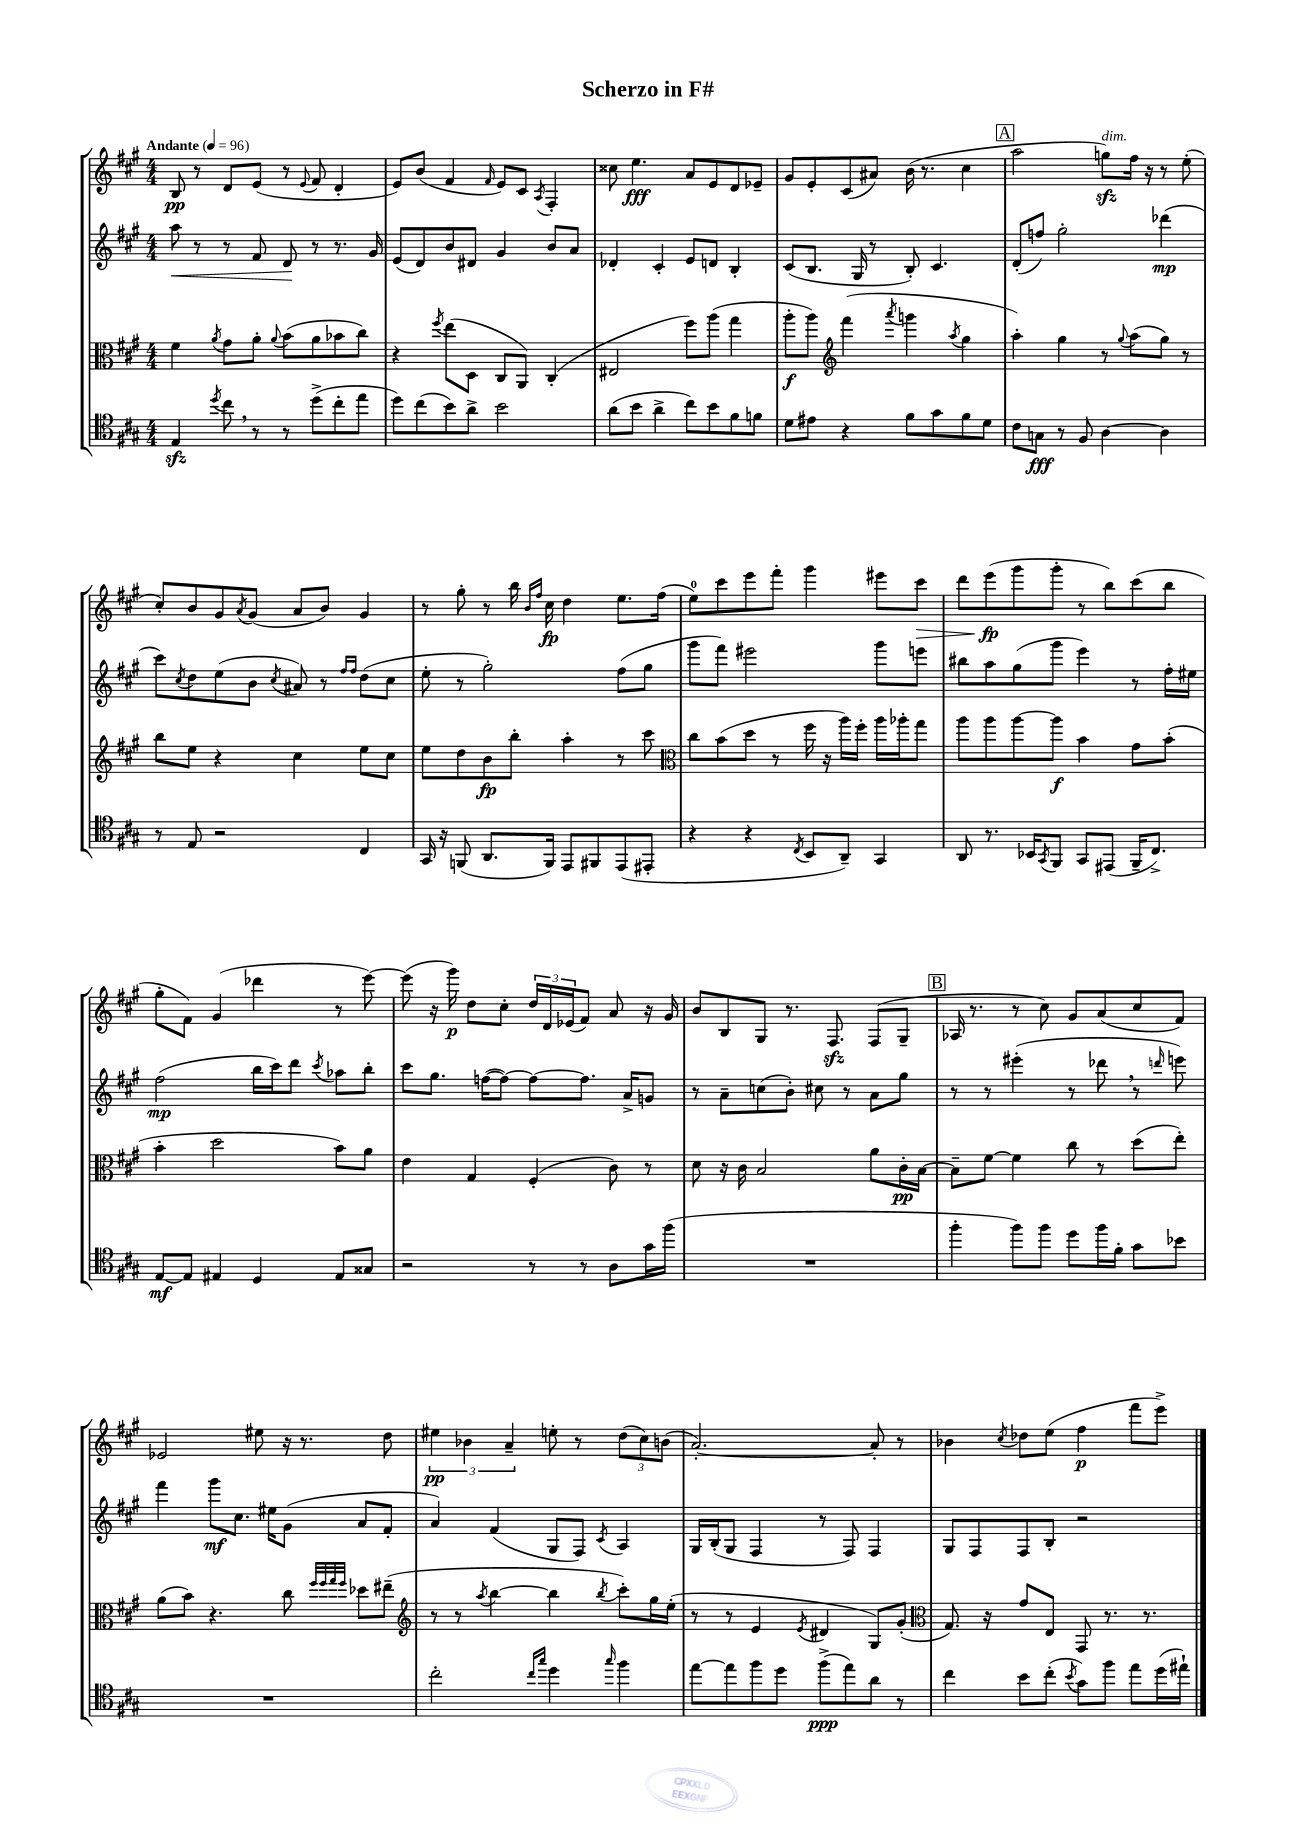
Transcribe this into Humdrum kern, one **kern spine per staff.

**kern	**kern	**kern	**kern
*staff4	*staff3	*staff2	*staff1
*clefC4	*clefC3	*clefG2	*clefG2
*k[f#c#g#]	*k[f#c#g#]	*k[f#c#g#]	*k[f#c#g#]
*M4/4	*M4/4	*M4/4	*M4/4
*MM96	*MM96	*MM96	*MM96
4E/	4f#\	8aa\	8B/
.	.	8r	8r
8qdd/	8qa/	.	.
8cc#\	8g#\L	8r	8d/L
8r	8a'\J	8f#/	(8e/J
.	8qqa/	.	.
8r	(8b\L	8d/	8r
.	.	.	8qqe/
(8dd^\L	8a\	8r	8f#/
8cc#'\	8b-\	8.r	4d'/
8ee\J	8cc#\J)	.	.
.	.	16g#/	.
=	=	=	=
8dd\L)	4r	(8e/L	8e/L)
(8cc#\	.	8d/)	(8b/J
.	8qff#/	.	.
8b\)	(8ee\L	8b/	4f#/
8a^\J	8D\J	8d#/J	.
.	.	.	16qqf#/
2b\	8C#/L	4g#/	8e/L)
.	8AA/J)	.	8c#/J
.	.	.	8qA/
.	(4C#'/	8b/L	4F#'/
.	.	8a/J	.
=	=	=	=
(8a\L	2E#/	4d-'/	8cc##\
8b\J	.	.	4.ee\
4a^\	.	4c#'/	.
8cc#\L)	8ff#\L)	8e/L	8a/L
8b\	(8aa\J	8d/J	8e/
8f#\	4gg#\	4B'/	8d/
8f\J	.	.	8e-~/J
=	=	=	=
8d\L	8aa'\L	(8c#/L	8g#/L
8e#\J	8aa\J)	8.B/J	8e'/
*	*clefG2	*	*
4r	(4fff#\	.	(8c#/
.	.	16G#/	.
.	.	8r	8a#/J)
.	8qaaa/	.	.
8f#\L	4ggg\	8B'/)	(16b\
.	.	.	8.r
8g#\	.	4.c#/	.
.	8qaa/	.	.
8f#\	4gg#\	.	4cc#\
8d\J	.	.	.
=	=	=	=
8c#\L	4aa'\)	(8d'/L	2aa\
8G\J	.	8ff/J)	.
8r	4gg#\	2gg#'\	.
8F#/	.	.	.
[4A\	8r	.	8gg\L)
.	8qqgg#/	.	.
.	(8aa\L	.	16ff#\Jk
.	.	.	16r
4A\]	8gg#\J)	(4ddd-\	8r
.	8r	.	(8ee'\
=	=	=	=
8r	8bb\L	8ccc#\L)	8cc#'/L)
.	.	8qcc#/	.
8E/	8ee\J	8dd\	8b/
2r	4r	(8ee\	8g#/
.	.	.	8qa/
.	.	8b\J	(8g#/J
.	.	8qcc#/	.
.	4cc#\	8a#/)	8a/L
.	.	8r	8b/J)
.	.	16qqff#/LL	.
.	.	16qqff#/JJ	.
4C#/	8ee\L	(8dd\L	4g#/
.	8cc#\J	8cc#\J	.
=	=	=	=
16GG#/	8ee\L	8ee'\	8r
16r	.	.	.
(8FF/	8dd\	8r	8gg#'\
8.AA/L	8b\	2gg#'\)	8r
.	8bb'\J	.	16bb\
.	.	.	16qqb/LL
.	.	.	16qqff#/JJ
16FF/Jk)	.	.	16cc#\
8EE/L	4aa'\	.	4dd\
8FF#/	.	.	.
(8EE/	8r	(8ff#\L	8.ee\L
8EE#'/J	8ccc#\	8gg#\J	.
.	.	.	(16ff#\Jk
=	=	=	=
*	*clefC3	*	*
4r	8cc#\L	8ggg#\L	8ee\L)
.	(8b\	8fff#\J)	8ccc#\
4r	8dd\J	2eee#\	8eee\
.	8r	.	8fff#'\J
8qC#/	.	.	.
8BB/L	16ff#\	.	4ggg#\
.	16r	.	.
8AA~/J)	16aa\LL)	.	.
.	16ff#'\JJ	.	.
4GG#/	16aa\LL	8ggg#\L	8eee#\L
.	16aa-'\J	.	.
.	8gg#\J	8eee\J	8ccc#\J
=	=	=	=
8AA/	8aa\L	8bb#\L	8ddd\L
8.r	8aa\	8aa\	(8eee\
.	[8aa\	(8gg#\	8ggg#\
16BB-/LK	.	.	.
8qGG#/	.	.	.
8FF#/J	8aa\]J	8ggg#\J	8ggg#'\J
8GG#/L	4b\	4eee\)	8r
(8EE#/J	.	.	8bb\L)
16FF#~/LK	8g#\L	8r	(8ccc#\
8.C#^/J)	.	.	.
.	(8b'\J	16ff#'\LL	8bb\J
.	.	16ee#\JJ	.
=	=	=	=
[8E/L	4b'\	(2ff#\	8gg#'\L
8E/]J	.	.	8f#\J)
4E#/	2dd\	.	(4g#/
4D/	.	16bb\LL	4ddd-\
.	.	16ccc#\J)	.
.	.	8ddd\J	.
.	.	8qccc#/	.
8E#/L	8b\L)	8aa-\L	8r
8G##/J	8a\J	8bb'\J	[8eee\)
=	=	=	=
2r	4e\	8ccc#\L	(8eee\]
.	.	8.gg#\J	16r
.	.	.	16ggg#\)
.	4G#/	.	8dd\L
.	.	([16ff\LK	.
.	.	8ff\_J)	8cc#'\J
8r	(4F#'/	8ff\_L	24dd/LL
.	.	.	24d/
.	.	.	(24e-/J
8r	.	8.ff\]J	8f#/J)
8A\L	8c#\)	.	8a/
.	.	16a^/LK	.
16g#\L	8r	8g/J	16r
(16ff#\JJ	.	.	16g#/
=	=	=	=
1r	8d\	8r	8b/L
.	16r	8a~\L	8B/
.	16c#\	.	.
.	2B/	(8cc\	8G#/J
.	.	8b'\J)	8.r
.	.	8cc#\	.
.	.	.	8.F#/
.	.	8r	.
.	8a\L	8a\L	(8F#/L
.	16c#'\L	8gg#\J	8G#~/J
.	[16B\JJ	.	.
=	=	=	=
4ff#'\	8B~\]L	8r	16A-/
.	.	.	8.r
.	[8f#\J	8r	.
8ff#\L)	4f#\]	(4eee#'\	8r
8ff#\J	.	.	8cc#\)
8dd\L	8cc#\	8r	8g#/L
16ff#\L	8r	8ddd-\	(8a/
16f#'\JJ	.	.	.
8g#\L	(8dd\L	8r	8cc#/
.	.	16qqddd/	.
8b-\J	8ee'\J)	8eee\)	8f#/J)
=	=	=	=
1r	(8a\L	4fff#\	2e-/
.	8b\J)	.	.
.	4.r	8ggg#\L	.
.	.	8.cc#\J	.
.	.	.	8ee#\
.	.	16ee#\LK	.
.	8cc#\	(8g#\J	16r
.	.	.	8.r
.	32qqff#/LLL	.	.
.	32qqff#/	.	.
.	32qqgg#/	.	.
.	32qqff#/JJJ	.	.
.	8dd-\L	8a/L	.
.	(8ee#~\J	8f#'/J	8dd\
=	=	=	=
*	*clefG2	*	*
2cc#'\	8r	4a/)	6ee#\
.	8r	.	.
.	.	.	6b-\
.	8qaa/	.	.
.	[4bb\	(4f#/	.
.	.	.	6a~/
16qqcc#/LL	.	.	.
16qqgg#/JJ	.	.	.
4dd\	4bb\]	8G#/L	8ee'\
.	.	8F#/J)	8r
16qqgg#/	8qbb/	8qc#/	.
4ff#\	8ccc#'\L)	4A/	(12dd\L
.	.	.	12cc#\)
.	16gg#\L	.	.
.	.	.	(12b\J
.	(16ee'\JJ	.	.
=	=	=	=
[8ee\L	8r	16G#/LL	[2.a'/)
.	.	(16B'/J	.
8ee\]	8r	8G#/J	.
8ff#\	4e/	4F#/	.
8dd\J	.	.	.
.	8qe/	.	.
(8ff#^\L	4d#/	8r	.
8ee\)	.	8F#/)	.
8a\J	8G#/L)	4F#/	8a'/]
8r	(8g#'/J	.	8r
=	=	=	=
*	*clefC3	*	*
4cc#\	8.G#/)	8G#/L	4b-\
.	.	8F#/	.
.	16r	.	.
.	.	.	8qcc#/
8b\L	8g#/L	8F#/	8dd-\L
(8cc#'\J	8E/J	8B'/J	(8ee\J
8qb/	.	.	.
8g#\L)	8GG#/	2r	4ff#\
8ff#\J	8.r	.	.
8ee\L	.	.	8fff#\L
.	8.r	.	.
(16dd\L	.	.	8eee^\J)
16ee#`\JJ)	.	.	.
==	==	==	==
*-	*-	*-	*-
